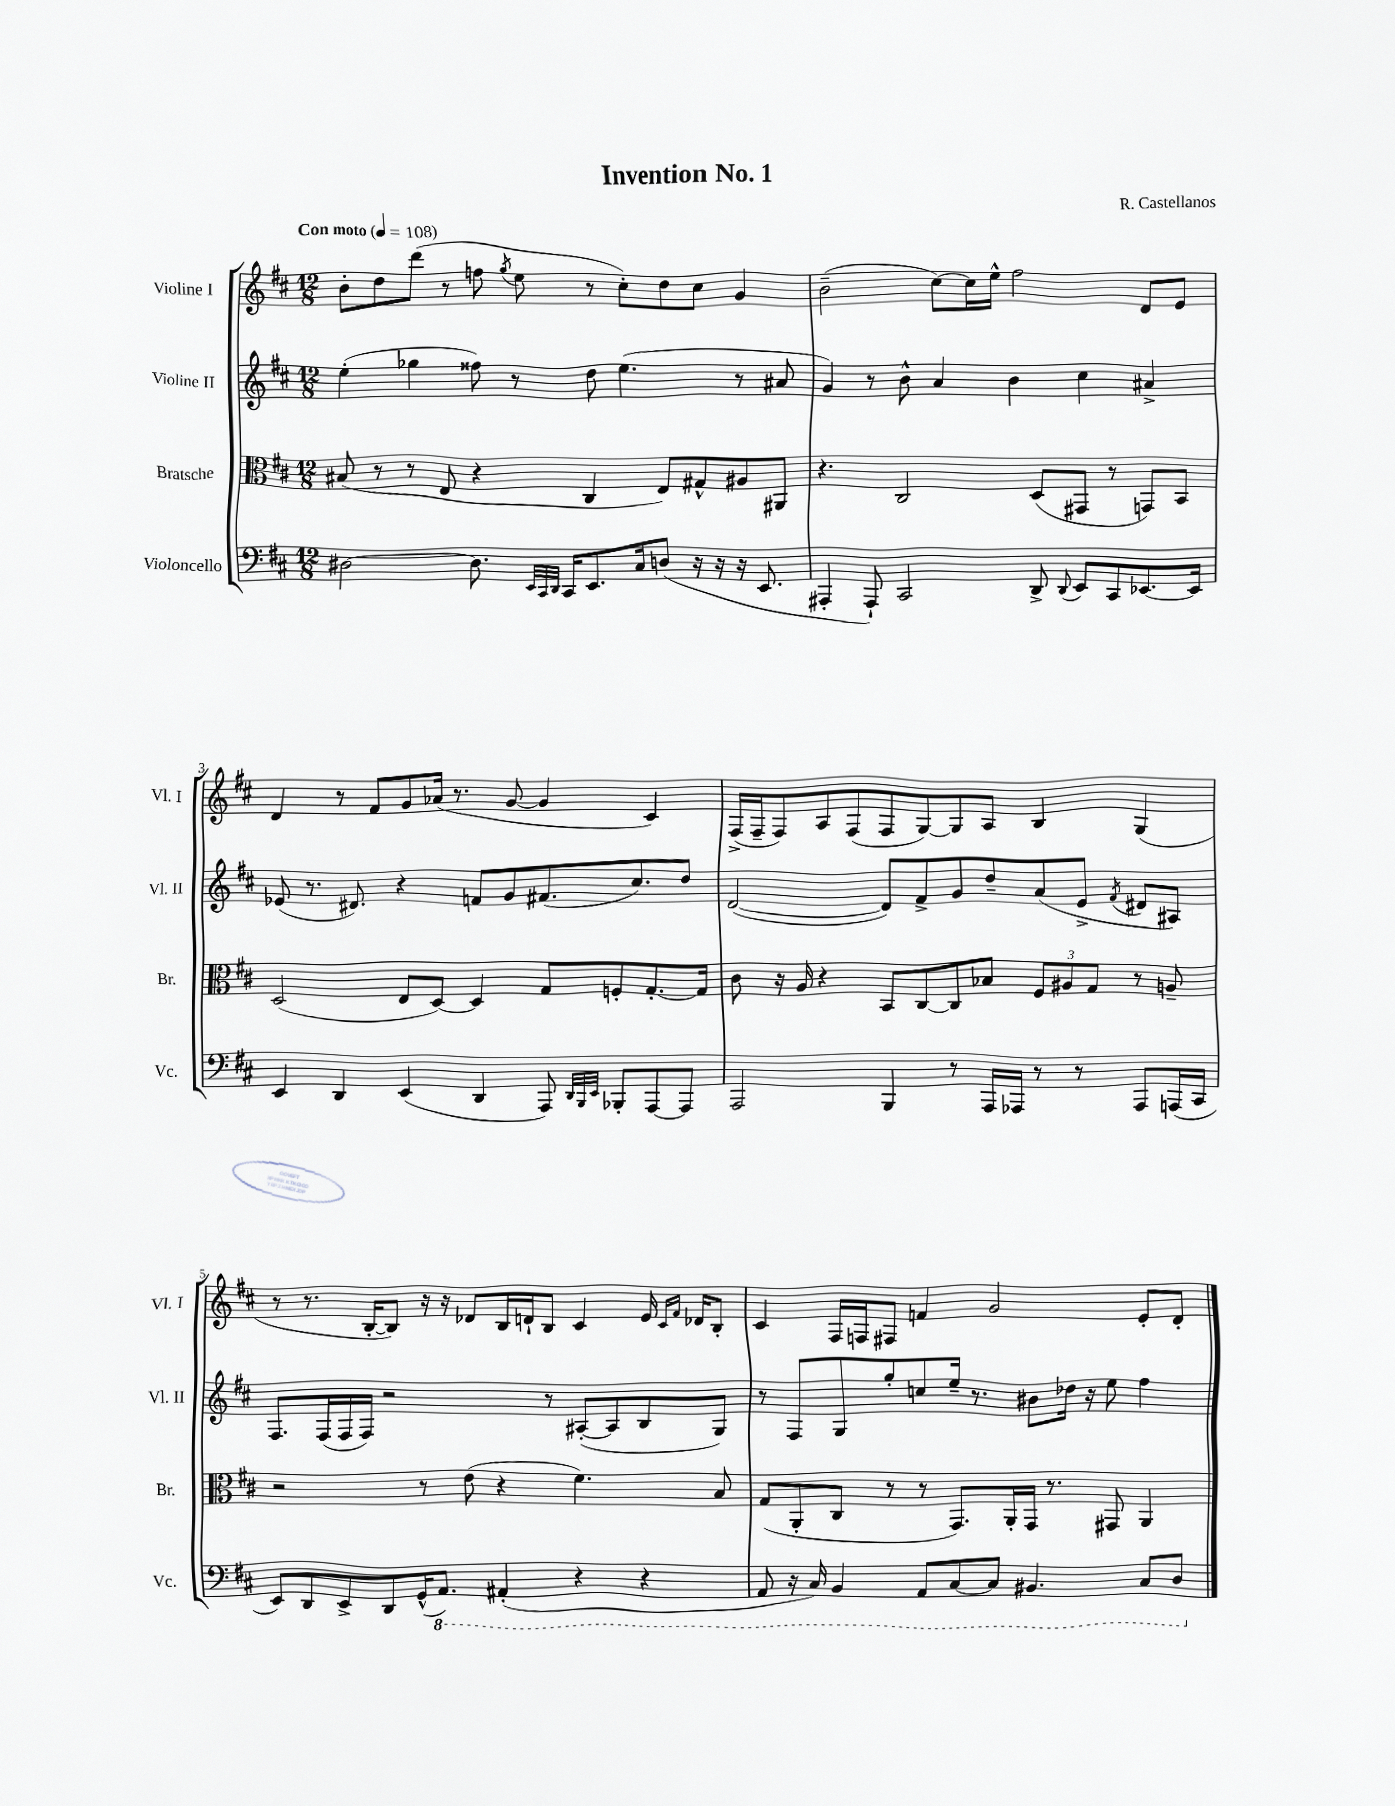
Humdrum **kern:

**kern	**kern	**kern	**kern
*staff4	*staff3	*staff2	*staff1
*clefF4	*clefC3	*clefG2	*clefG2
*k[f#c#]	*k[f#c#]	*k[f#c#]	*k[f#c#]
*M12/8	*M12/8	*M12/8	*M12/8
*MM108	*MM108	*MM108	*MM108
[2D#	(8B#	(4ee'	8b'
.	8r	.	8dd
.	8r	4gg-	(8ddd
.	8E	.	8r
8.D#]	4r	8ff##)	8ff
.	.	.	8qgg
.	.	8r	8ee
32qqEE	.	.	.
32qqCC#	.	.	.
32qqDD	.	.	.
16CC#	.	.	.
8.EE	4C#	8dd	8r
.	.	(4.ee	8cc#')
16C#	.	.	.
(8D	8E)	.	8dd
16r	8G#^^	.	8cc#
16r	.	.	.
16r	8A#	8r	4g
8.EE	.	.	.
.	8AA#	8a#	.
=	=	=	=
4AAA#'	4.r	4g)	(2b~
8AAA#`)	.	8r	.
2CC#	2C#	8b^^	.
.	.	4a	[8cc#)
.	.	.	16cc#]
.	.	.	16ee^^
.	.	4b	2ff#
8DD^	(8D	.	.
8qqDD	.	.	.
8EE	8GG#	4cc#	.
8CC#	8r	.	.
[8.EE-	8GG)	4a#^	8d
.	8BB	.	8e
16EE-]	.	.	.
=	=	=	=
4EE	(2D	(8e-	4d
.	.	8.r	.
4DD	.	.	8r
.	.	8.d#)	.
.	.	.	8f#
(4EE	8E	4r	8g
.	[8D)	.	(16a-
.	.	.	8.r
4DD	4D]	8f	.
.	.	8g	[8g
8AAA)	8G	(8.f#	4g]
32qqDD	.	.	.
32qqBBB	.	.	.
32qqEE	.	.	.
8BBB-'	8F'	.	.
.	.	8.cc#)	.
[8AAA	[8.G'	.	4c#)
8AAA]	.	8dd	.
.	16G]	.	.
=	=	=	=
2AAA	8c#	([2d	(16F#^
.	.	.	16F#~
.	16r	.	8F#)
.	16A	.	.
.	4r	.	8A
.	.	.	(8F#
4BBB	8BB	8d])	8F#
.	[8C#	8f#^	[8G)
8r	8C#]	8g	8G]
16AAA	8B-	8dd~	8A
16AAA-	.	.	.
8r	12F#	(8a	4B
.	12A#	.	.
8r	.	8e^	.
.	12G	.	.
.	.	8qf#	.
8AAA-	8r	8d#	(4G
(16AAA	8A~	8A#)	.
16CC#	.	.	.
=	=	=	=
8EE)	2r	8.F#	8r
8DD	.	.	8.r
.	.	(16F#	.
8EE^	.	16F#	.
.	.	16F#)	[16B'
8DD	.	2r	8B])
(16GG^^	8r	.	16r
8.AAA)	.	.	16r
.	(8e	.	8d-
(4AAA#'	4r	.	16B
.	.	.	16d`
.	.	8r	8B
4r	4.f#)	([8A#'	4c#
.	.	8A#]	.
4r	.	8B	16e
.	.	.	16qqc#
.	.	.	16qqf#
.	.	.	16d-
.	8B	8G)	8B'
=	=	=	=
8AAA	(8G	8r	4c#
16r	8AA'	8F#	.
16CC#)	.	.	.
4BBB	8C#	8G	16F#
.	.	.	16F
.	8r	8gg'	8F#
8AAA	8r	8cc	4f
[8CC#	8.GG)	16ee~	.
.	.	8.r	.
8CC#]	.	.	2g
.	16AA'	.	.
4.BBB#	16GG	8b#	.
.	8.r	.	.
.	.	16dd-	.
.	.	16r	.
.	8GG#	8ee	.
8CC#	4AA	4ff#	8e'
8DD	.	.	8d'
==	==	==	==
*-	*-	*-	*-
